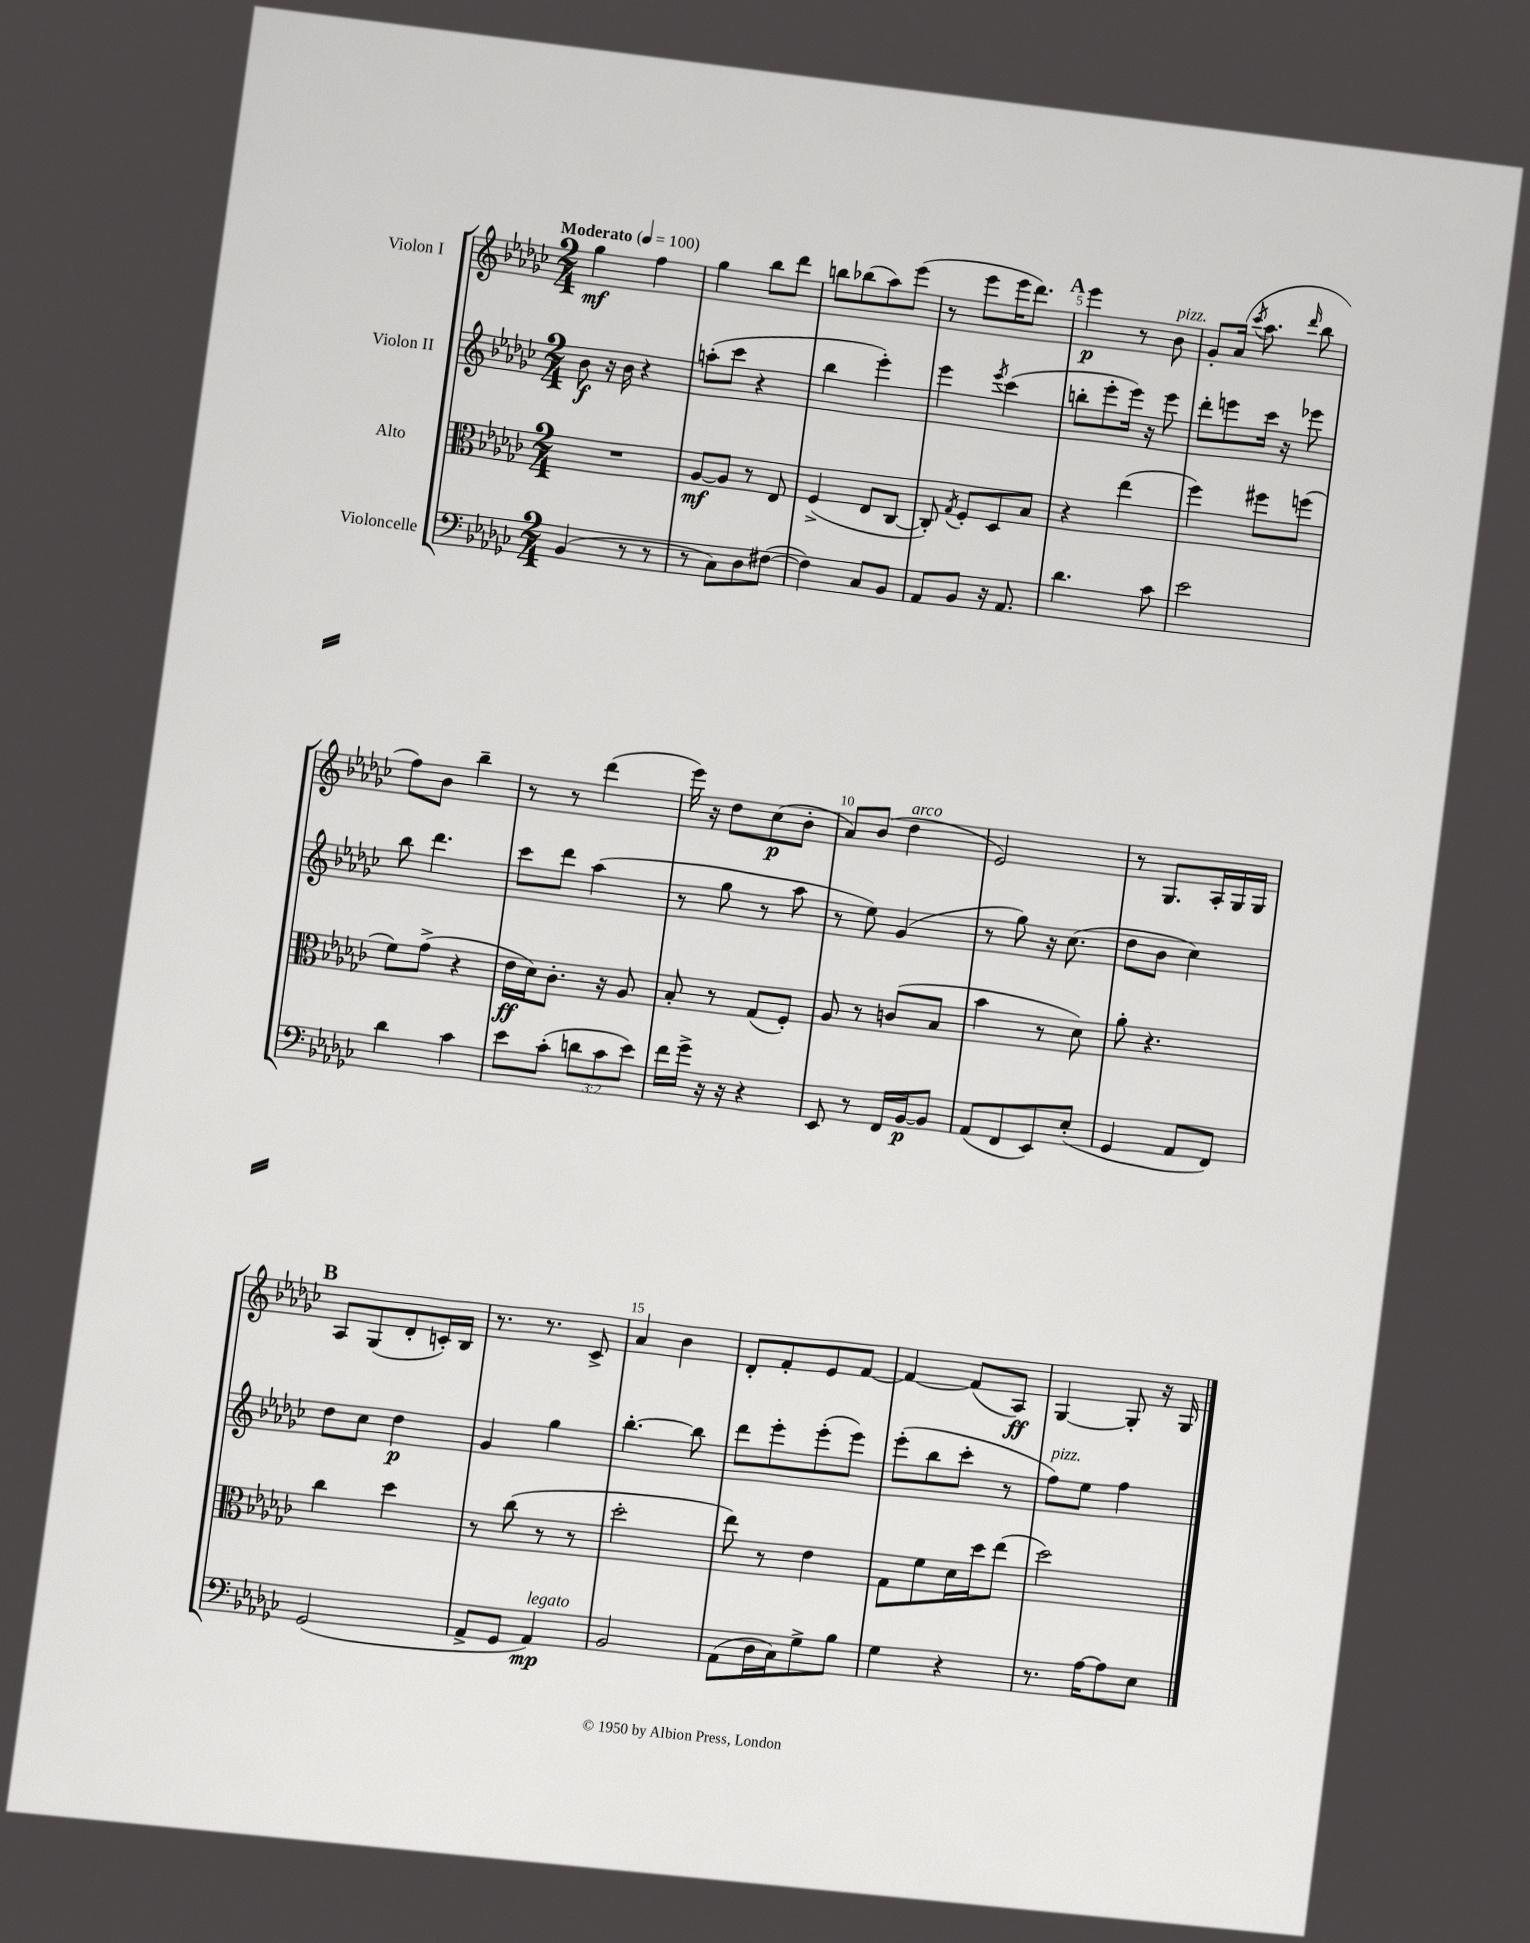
<<
\new StaffGroup <<
\new Staff = "s0" \with { instrumentName = "Violon I" } {
    \clef treble \key ges \major \numericTimeSignature \time 2/4 \tempo "Moderato" 4 = 100
    \autoBeamOff ges''4\mf f''4 |
    ges''4 bes''8[ des'''8] |
    b''8[ bes''8( aes''8) ees'''8]( |
    r8 ees'''8[ ees'''16 des'''8.]) |
    \mark \markup { \bold "A" } ees'''4\p r8 bes'8^\markup { \italic "pizz." } |
    ges'8[-. aes'16]( \acciaccatura { ces'''8 } aes''8. \grace { des'''16 } bes''8 |
    f''8[) bes'8] bes''4-- |
    r8 r8 des'''4( |
    ees'''16) r16 des''8[ ces''8\p( bes'8]-. |
    aes'8[) bes'8]( des''4^\markup { \italic "arco" } |
    ees'2) |
    r8 ges8.[ aes16-. ges16 ges16] |
    \mark \markup { \bold "B" } aes8[ ges8( des'8-. c'16-.) bes16] |
    r8. r8. ces'8-> |
    aes'4 bes'4 |
    des'8[-. f'8-. ees'8 f'8]~ |
    f'4~ f'8[( aes8]\ff) |
    ges4~ ges8-. r16 ges16 \bar "|." |
}
\new Staff = "s1" \with { instrumentName = "Violon II" } {
    \clef treble \key ges \major \numericTimeSignature \time 2/4
    \autoBeamOff bes'8\f r16 bes'16 r4 |
    a''8[-.( ces'''8] r4 |
    bes''4 ees'''4-.) |
    ees'''4 \acciaccatura { ees'''8 } ces'''4( |
    \mark \markup { \bold "A" } b''8[-. ees'''8-. ees'''16]) r16 ees'''8 |
    des'''8[-. e'''8 ces'''16] r16 ees'''8 |
    bes''8 des'''4. |
    ces'''8[ des'''8] aes''4( |
    r8 ges''8 r8 aes''8 |
    r8 ees''8) ges'4( |
    r8 ges''8) r16 ces''8.( |
    des''8[ bes'8] ces''4) |
    \mark \markup { \bold "B" } des''8[ ces''8] des''4\p |
    ges'4 ges''4 |
    bes''4.~-. bes''8 |
    des'''8[ ees'''8-. ees'''8-.( ees'''8]) |
    ees'''8[-.( bes''8 ces'''8]-. r8 |
    f''8[^\markup { \italic "pizz." }) ees''8] f''4 \bar "|." |
}
\new Staff = "s2" \with { instrumentName = "Alto" } {
    \clef alto \key ges \major \numericTimeSignature \time 2/4
    \autoBeamOff R2 |
    aes8[~\mf aes8] r8 ees8 |
    f4->( ees8[ ces8]~ |
    ces8-.) \acciaccatura { ges8 } f8[-. des8 bes8] |
    \mark \markup { \bold "A" } r4 ees''4( |
    f''4) fis''8[ f''8]( |
    f'8[) ges'8]->( r4 |
    ees'16[\ff des'16) ces'8.]-. r16 aes8 |
    bes8-. r8 ges8[( f8]-.) |
    aes8 r8 c'8[( bes8] |
    bes'4 r8 des'8) |
    aes'8-. r4. |
    \mark \markup { \bold "B" } ces''4 des''4 |
    r8 ces''8( r8 r8 |
    des''2-. |
    ees''8) r8 ees'4 |
    ges8[ f'8 des'16 des''16 ees''8]( |
    des''2) \bar "|." |
}
\new Staff = "s3" \with { instrumentName = "Violoncelle" } {
    \clef bass \key ges \major \numericTimeSignature \time 2/4 \override Staff.TupletNumber.text = #tuplet-number::calc-fraction-text
    \autoBeamOff bes,4( r8 r8 |
    r8 ces8[) des8 fis8]~( |
    fis4) ces8[ bes,8] |
    aes,8[ bes,8] r16 aes,8. |
    \mark \markup { \bold "A" } des'4. ces'8 |
    ees'2 |
    des'4 ces'4 |
    ees'8[ ces'8]-.( \tuplet 3/2 { d'8[ ces'8 ees'8]) } |
    f'16[ ges'16]-> r16 r16 r4 |
    ees,8 r8 f,16[ bes,16~\p bes,8] |
    aes,8[( f,8 ees,8) ees8]-.( |
    ges,4 aes,8[ f,8]) |
    \mark \markup { \bold "B" } ges,2( |
    aes,8[-> ges,8] aes,4\mp^\markup { \italic "legato" }) |
    bes,2 |
    aes,8[( des16 ces16) ges8-> bes8] |
    ges4 r4 |
    r8. aes16[~ aes8 ees8] \bar "|." |
}
>>
>>
\layout { \context { \Score \override BarNumber.break-visibility = ##(#f #t #t) barNumberVisibility = #(every-nth-bar-number-visible 5) } }
